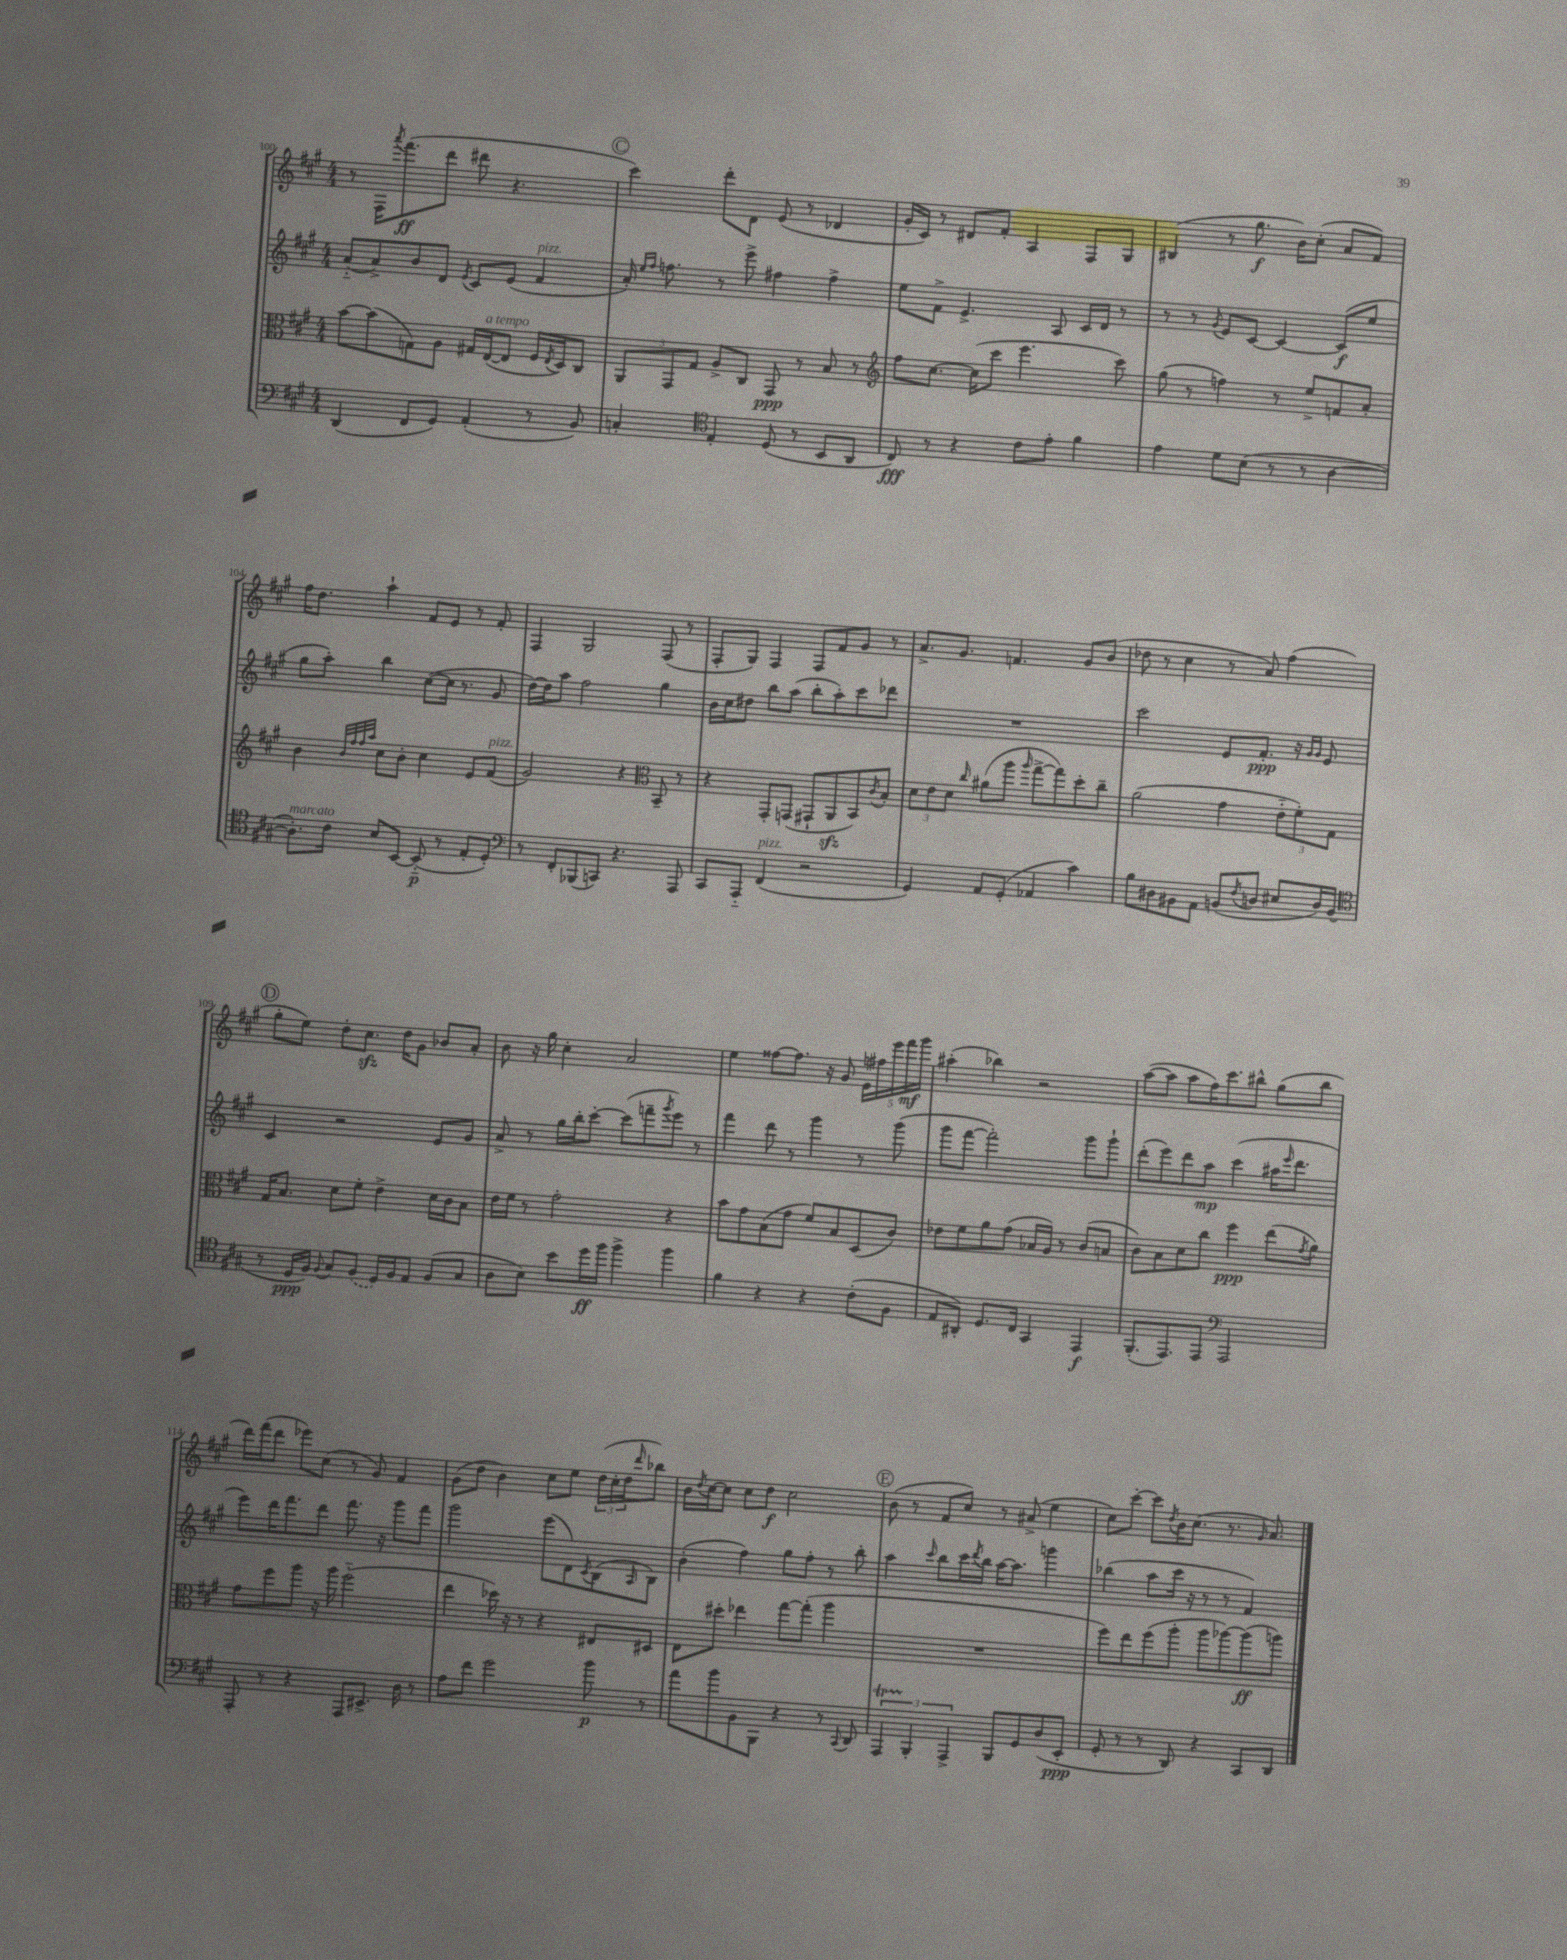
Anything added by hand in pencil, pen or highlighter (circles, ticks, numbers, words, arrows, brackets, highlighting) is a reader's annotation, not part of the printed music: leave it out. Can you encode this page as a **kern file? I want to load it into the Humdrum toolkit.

**kern	**kern	**kern	**kern
*staff4	*staff3	*staff2	*staff1
*clefF4	*clefC3	*clefG2	*clefG2
*k[f#c#g#]	*k[f#c#g#]	*k[f#c#g#]	*k[f#c#g#]
*M4/4	*M4/4	*M4/4	*M4/4
(4DD	[8b	(8a'~	8r
.	(8b]	8a^)	16F#
.	.	.	8qaaa
.	.	.	(8.fff#
8FF#	8G)	8b	.
8GG#)	8A	8d	8ddd
.	.	8qe	.
(4AA'	16G#	8c#	8ddd#
.	([16E	.	.
.	8E]	(8e	4.r
8r	16F#	4f#	.
.	8qE	.	.
.	16D)	.	.
8BB)	8C#	.	.
=	=	=	=
4C'	12AA	16a')	4ccc#)
.	.	16qqee	.
.	.	16qqff#	.
.	.	8.ff	.
.	12GG#	.	.
.	12G#	.	.
*clefC4	*	*	*
4E'	8A^	8r	8ddd'
.	8C#	8eee^	8d
(8D	8GG#	4ff#	(8e
8r	8r	.	8r
8BB	8B	4ff#^	4d-
8AA	8r	.	.
=	=	=	=
*	*clefG2	*	*
8C#)	8ff#	8ee	16g#'
.	.	.	16c#)
8r	[8.cc#	8f#^	8r
4r	.	4.e^	8d#
.	(16cc#]	.	.
.	8ccc#	.	8f#'
8c#	4.eee	.	4A
8e'	.	8A	.
4f#	.	16c#	8F#
.	.	16d	.
.	8ccc#)	8r	8G#
=	=	=	=
4e	(8gg#	8r	(4B#
.	8r	8r	.
.	.	8qg#	.
8d	4ff)	8e	8r
(8B	.	[8c#	8.gg#
8r	8r	4c#_	.
.	.	.	16b)
8r	8ee^	.	(8cc#'
[4A	8f	(8c#]	8a
.	8a'	8ee	8f#)
=	=	=	=
8.A'])	4b	8gg#	16ff#
.	.	.	8.dd
.	.	8aa')	.
16c#	.	.	.
.	32qqb	.	.
.	32qqff#	.	.
.	32qqff#	.	.
.	32qqaa	.	.
8B	8cc#	4bb	4aa`
[8BB	8b'	.	.
(8BB'~]	4cc#	([8cc#	8f#
8r	.	16cc#]	8e
.	.	8.r	.
8E'	8e	.	8r
8D')	(8f#	8g#	8f#'
=	=	=	=
*clefF4	*	*	*
8r	2g#)	[16dd)	4F#
.	.	16dd]	.
8FF#'	.	8aa	.
(8BBB-	.	2ff#	2G#
8CC)	.	.	.
4.r	4r	.	.
*	*clefC3	*	*
.	8BB~	4gg#	(8F#
8AAA	8r	.	8r
=	=	=	=
8CC#	4r	16b	8F#'
.	.	16cc#	.
8AAA'~	.	8dd#	8G#)
(4FF#	8GG#'	8bb	4F#
.	(8GG	(8aa	.
2r	8GG#`	8bb'	8F#
.	8AA	8aa')	8f#
.	8BB)	8ccc#	8g#
.	8qc#	.	.
.	8B'	8ddd-	8r
=	=	=	=
4GG#)	12d	1r	8.a^
.	12e	.	.
.	12d	.	.
.	.	.	8.g#
.	16qqcc#	.	.
8AA	(8a#	.	.
(8GG#'	8aa	.	4.f
.	16qqaa	.	.
4AA-	[8gg#^	.	.
.	8gg#])	.	.
4c#)	8dd'	.	8g#
.	8cc#~	.	(8b
=	=	=	=
8B	(2a	2ccc#	8dd-
8D#	.	.	8r
8BB#	.	.	4cc#
8AA	.	.	.
(8BB	4g#	8e	8r
8qF#	.	.	.
8D	.	8.f#'	8a)
8E#	12e'~	.	(4ff#
.	.	16r	.
.	12f#')	.	.
.	.	16qqg#	.
.	.	16qqg#	.
16D)	.	8e	.
.	12G#	.	.
(16BB	.	.	.
=	=	=	=
*clefC4	*	*	*
8r	16G#	4c#	8gg#'
.	8.B	.	.
16D	.	.	8ee)
16F#)	.	.	.
8qqF#	.	.	.
8G#	8d	2r	8dd'
(8F#	8f#'	.	8.cc#
16D)	4e^	.	.
16F#	.	.	16dd
8E	.	.	8g#
(8F#	16d	8e	8b-
.	16c#	.	.
8G#	8B	8g#	8a'
=	=	=	=
8A	16e	8a^	8b
.	16f#	.	.
8B)	8r	8r	16r
.	.	.	16gg#
8b	2g#'	16gg#	4cc#'
.	.	16bb'	.
16dd	.	[8ccc#'	.
16ff#	.	.	.
4ff#^	.	(8ccc#]	2a
.	.	8fff~	.
.	.	8qggg#	.
4ff#	4r	8eee)	.
.	.	8r	.
=	=	=	=
4f#	8b	4fff#	4ee
.	8g#	.	.
4r	(8B	8ddd	[8ff##
.	8g#	8r	8.ff##]
4r	8f#)	4ggg#	.
.	.	.	16r
.	8B	.	8g#
(8c#'	(8D	8r	20e
.	.	.	20ff#
.	.	.	20eee
8F#	8c#)	(8ggg#	.
.	.	.	20fff#
.	.	.	20ggg#
=	=	=	=
8E	8e-	8ggg#	(4aa#'
8AA#')	8f#	[8fff#	.
8.D	8a	2fff#'])	4bb-)
.	(8g#	.	.
16C#	.	.	.
4GG#	16B-	.	2r
.	16A)	.	.
.	8r	.	.
4EE	(8c#	8ggg#	.
.	8B	8ggg#`	.
=	=	=	=
(8.FF#'	8c#)	(8ddd'	([8aa
.	8B	8eee)	8aa]
8.EE)	.	.	.
.	8d	8ddd	8aa
8EE	8cc#	8aa	16ff#)
.	.	.	8.ccc#
*clefF4	*	*	*
2AAA	4ff#	(4ccc#	.
.	.	.	8bb#^^
.	(8ee	16aa#	(8gg#
.	.	16qqeee	.
.	.	8.ddd	.
.	8qg#	.	.
.	8a)	.	8bb#
=	=	=	=
8AAA'	8g#	8eee)	16ddd)
.	.	.	(16fff#
8r	8ff#	16ddd	8ddd
.	.	8.fff#	.
4r	8aa	.	8eee-)
.	16r	8ddd	(8cc#
.	16aa	.	.
8AAA	(2ff#'~	8.fff#	8r
8.EE#^	.	.	8g#)
.	.	16r	.
.	.	8ggg#	4f#
16D	.	.	.
8r	.	8fff#	.
=	=	=	=
8A	4ee	2ggg#	(8g#
8f#	.	.	8dd
2g#	16dd-)	.	4b)
.	16r	.	.
.	8r	.	.
.	4r	(8eee	8cc#
.	.	8d)	8ee
.	.	8qc#	.
8b	8E#	(8B	(24dd
.	.	.	24cc#'
.	.	.	24dd
.	.	16qqA	16qqddd
8r	8D#	8B)	8bb-)
=	=	=	=
8a	8E	(4b'	16b
.	.	.	8qdd
.	.	.	[16cc#
8b	8dd#'	.	8cc#]
8BB	4ee-	4ff#)	8cc#
8BBB	.	.	8dd
4r	[8gg#	8gg#	2cc#
.	(8gg#']	8ff#'	.
8r	4aa	8r	.
8qqCC#	.	.	.
8DD	.	8bb'	.
=	=	=	=
6AAA	1r	4aa	(8b
.	.	.	8r
6BBB'	.	.	.
.	.	16qqccc#	.
.	.	8bb	8f#
6AAA^	.	.	.
.	.	16ccc#	8cc#)
.	.	8qddd	.
.	.	16bb	.
8BBB	.	[16aa	8r
.	.	8.aa]	.
8GG#	.	.	(8a#^
(8D	.	4ggg	4ee
8EE'	.	.	.
=	=	=	=
8GG#'	8ff#)	(4bb-	8cc#)
8r	8ee	.	[8ccc#'
8r	(8ff#	8aa	8ccc#]
.	.	.	8qdd
8DD)	8aa'	16ccc#	16b
.	.	16r	(8.cc#
4r	8aa	8r	.
.	[8aa-)	8r	8.r
8CC#	(8aa-]	4f#)	.
.	.	.	16qqg#
.	.	.	8.a)
8DD	8aa)	.	.
==	==	==	==
*-	*-	*-	*-
